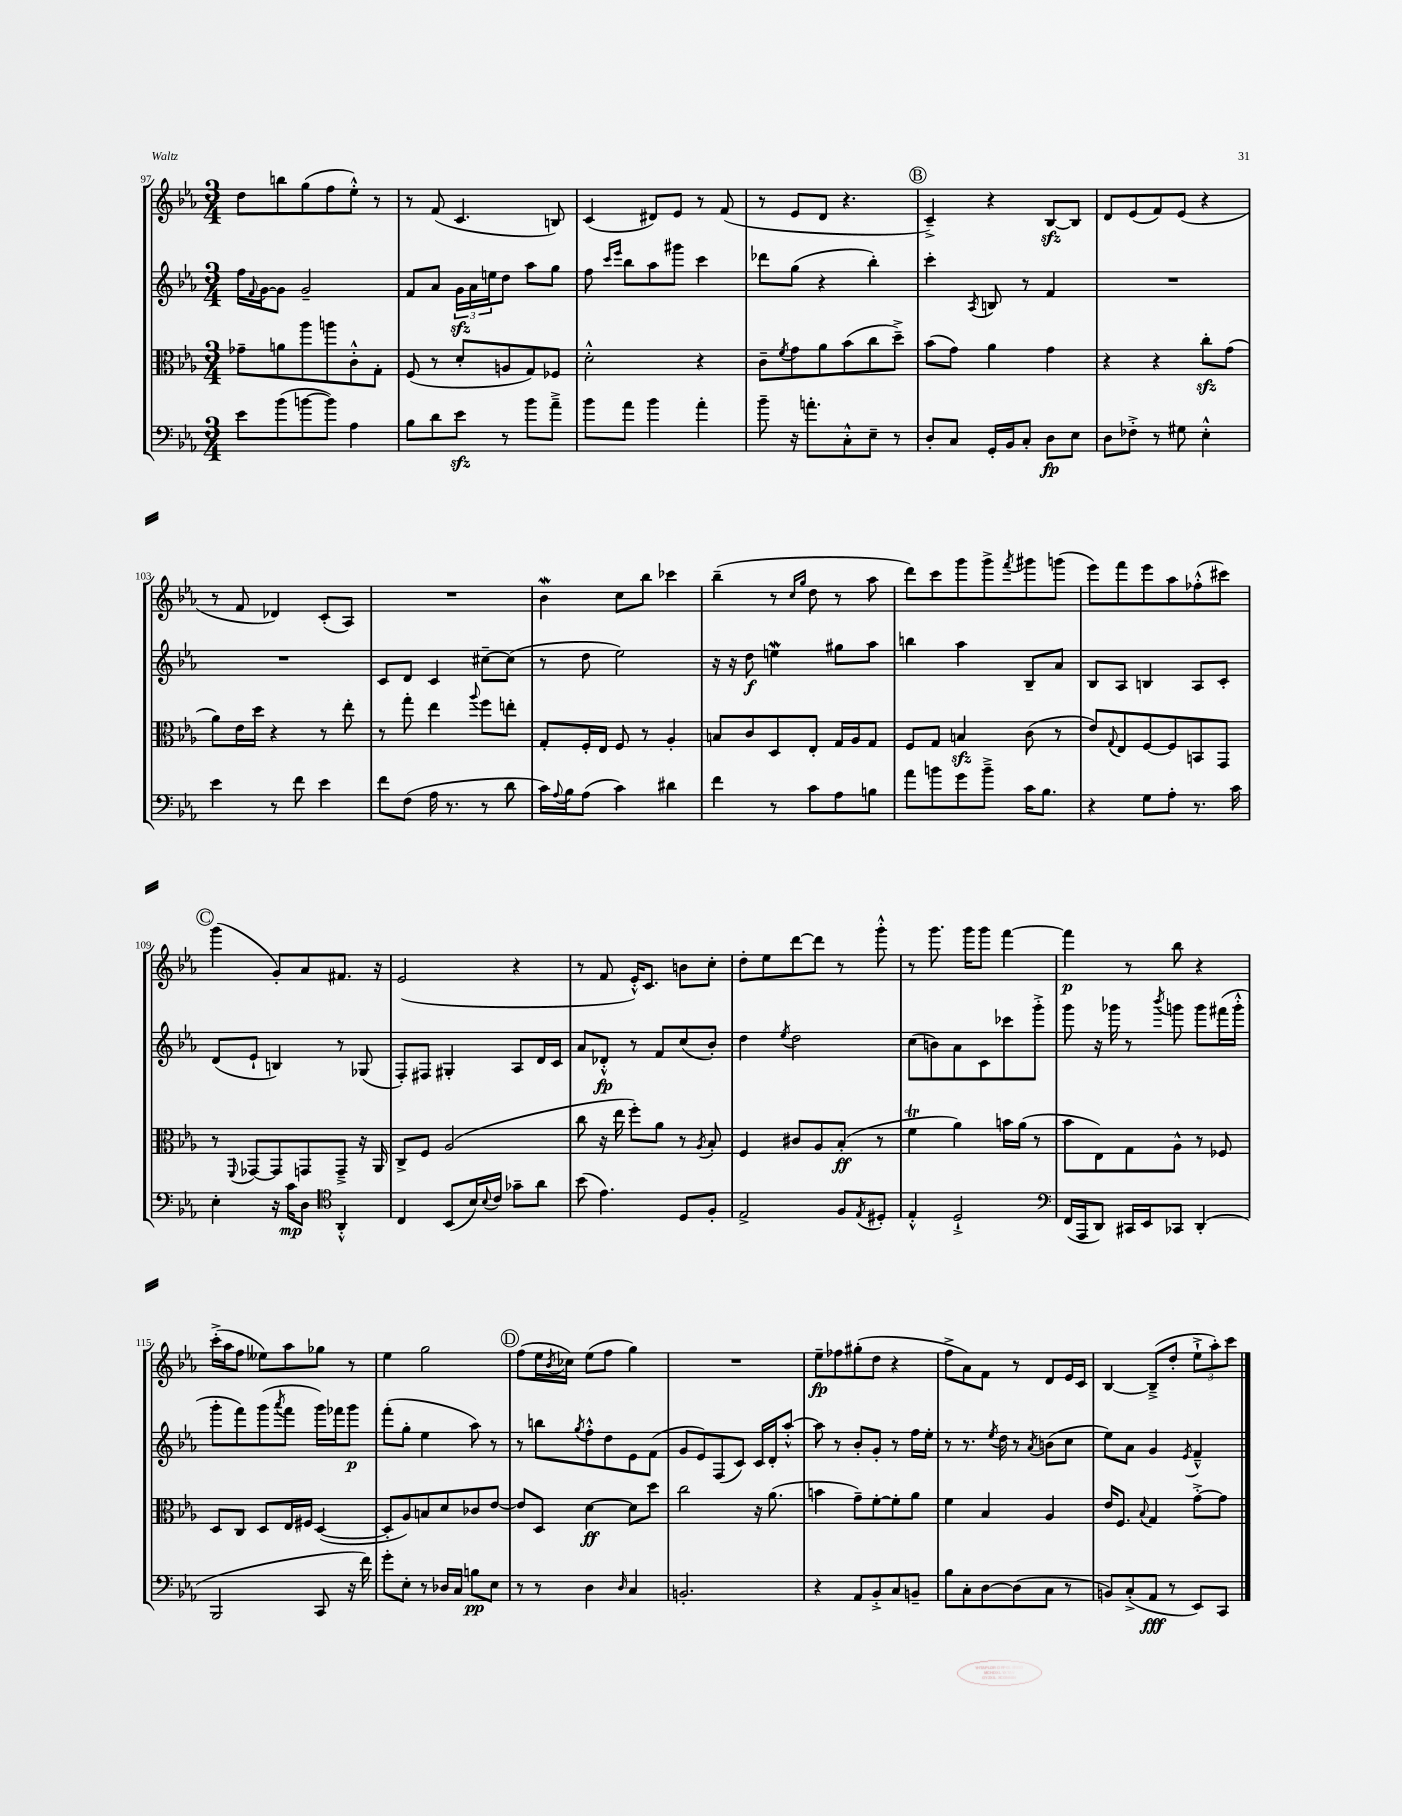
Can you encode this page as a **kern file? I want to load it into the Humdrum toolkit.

**kern	**kern	**kern	**kern
*staff4	*staff3	*staff2	*staff1
*clefF4	*clefC3	*clefG2	*clefG2
*k[b-e-a-]	*k[b-e-a-]	*k[b-e-a-]	*k[b-e-a-]
*M3/4	*M3/4	*M3/4	*M3/4
8e-\L	8g-~\L	16ff\LL	8dd\L
.	.	8qqf/	.
.	.	[16g\J	.
(8b-\	8a\	8g\]J	8bb\
[8b\	8aa-\	2g~/	(8gg\
8b\]J)	8aa\	.	8ff\
4A-\	8c'^^\	.	8ee-'^^\J)
.	8G'\J	.	8r
=	=	=	=
8B-\L	(8F/	8f/L	8r
8d\	8r	8a-/J	(8f/
8e-\J	8d'/L	24g\LL	4.c/
.	.	24a-\	.
.	.	24ee\J	.
8r	8A/	8dd\J	.
8b-\L	8G/)	8aa-\L	.
8a-~^\J	8F-/J	8gg\J	8B/)
=	=	=	=
8b-\L	2d'^^\	8ff\	(4c/
.	.	16qqccc/LL	.
.	.	16qqeee-/JJ	.
8a-\J	.	8bb-\L	.
4b-\	.	8aa-\	8d#/L)
.	.	8ggg#\J	8e-/J
4a-'\	4r	4ccc\	8r
.	.	.	(8f/
=	=	=	=
8b-~\	8c~\L	8ddd-\L	8r
.	8qf/	.	.
16r	8g\	(8gg\J	8e-/L
8.a'\L	.	.	.
.	8a-\	4r	8d/J
8C'^^\	(8b-\	.	4.r
8E-~\J	8cc\	4bb-'\)	.
8r	8dd~^\J)	.	.
=	=	=	=
8D'/L	(8b-\L	4ccc'\	4c~^/)
8C/J	8g\J)	.	.
.	.	8qA-/	.
16GG'/LL	4a-\	8B/	4r
16BB-/J	.	.	.
8C'/J	.	8r	.
8D\L	4g\	4f/	[8B-/L
8E-\J	.	.	8B-/]J
=	=	=	=
8D\L	4r	2.r	8d/L
8F-'^\J	.	.	(8e-/
8r	4r	.	8f/)
8G#\	.	.	(8e-/J
4E-'^^\	8cc'\L	.	4r
.	(8g\J	.	.
=	=	=	=
4e-\	8a-\L)	2.r	8r
.	16e-\L	.	8f/
.	16dd\JJ	.	.
8r	4r	.	4d-/)
8f\	.	.	.
4e-\	8r	.	(8c'/L
.	8ee-'\	.	8A-/J)
=	=	=	=
8f\L	8r	8c/L	2.r
(8F\J	8gg'\	8d/J	.
16A-\	4ee-\	4c/	.
8.r	.	.	.
.	8qqaa-/	.	.
8r	8ff\L	[8cc#~\L	.
8d\	8ee'\J	(8cc#\]J	.
=	=	=	=
16c\LL)	8G'/L	8r	4b-\
8qqA-/	.	.	.
16B-\J	.	.	.
(8A-\J	16F'/L	8dd\	.
.	16E-/JJ	.	.
4c\)	8F/	2ee-\)	8cc\L
.	8r	.	8bb-\J
4d#\	4A-'/	.	4ccc-\
=	=	=	=
4f\	8B/L	16r	(4bb-~\
.	.	16r	.
.	8c/	8dd\	.
8r	8D/	4ee\	8r
.	.	.	16qqcc/LL
.	.	.	16qqgg/JJ
8c\L	8E-'/J	.	8dd\
8A-\	16G/LL	8gg#\L	8r
.	16A-/J	.	.
8B\J	8G/J	8aa-\J	8aa-\
=	=	=	=
8a-\L	8F/L	4bb\	8ddd\L)
8b\	8G/J	.	8ccc\
8g\	4B/	4aa-\	8ggg\
8b~^\J	.	.	8ggg^\
.	.	.	8qfff/
16c\LK	(8c\	8B-~/L	8ggg#\
8.B-\J	.	.	.
.	8r	8a-/J	(8ggg\J
=	=	=	=
4r	8e-/L)	8B-/L	8eee-\L)
.	8qqG/	.	.
.	8E-/	8A-/J	8fff\
8G\L	[8F/	4B/	8eee-\
8A-'\J	8F/]	.	8aa-\
8.r	8BB/	8A-/L	(8ff-'^^\
.	8GG/J	8c'/J	8ccc#\J)
16c\	.	.	.
=	=	=	=
4E-'\	8r	(8d/L	(4ggg\
.	8qqFF/	.	.
.	[8GG-/L	8e-`/J	.
16r	8GG-/]	4B/)	8g'/L)
16c\LK	.	.	.
8D\J	8GG/	.	8a-/
*clefC4	*	*	*
4AA-'^^/	8GG~^/J	8r	8.f#/J
.	16r	(8G-/	.
.	16AA-/	.	16r
=	=	=	=
4C/	8C^/L	8F'/L)	(2e-/
.	8F/J	8F#/J	.
(8BB-/L	(2A-/	4G#'/	.
16B-/L)	.	.	.
8qqB-/	.	.	.
16c/JJ	.	.	.
8g-~\L	.	8A-/L	4r
8a-\J	.	16d/L	.
.	.	16c/JJ	.
=	=	=	=
(8b-\	8cc\	8a-/L	8r
4.e-\)	16r	8d-'^^/J	8f/
.	16ee-\	.	.
.	8ff'\L)	8r	16e-'^^/LK)
.	.	.	8.c/J
.	8a-\J	8f/L	.
8D/L	8r	(8cc/	8b\L
.	8qA-/	.	.
8F'/J	8B-'/	8b-'/J)	8cc'\J
=	=	=	=
2E-^/	4F/	4dd\	8dd'\L
.	.	.	8ee-\
.	.	8qee-/	.
.	8c#/L	2dd\	[8ddd\
.	8A-/	.	8ddd\]J
8F/L	(8B-'/J	.	8r
8qE-/	.	.	.
8D#'/J	8r	.	8ggg'^^\
=	=	=	=
4E-'^^/	4f\	(8cc\L	8r
.	.	8b\)	8.ggg\
2D`^/	4a-\)	8a-\	.
.	.	.	16ggg\LK
.	.	8c\	8ggg\J
.	16b\LL	8ccc-\	[4fff\
.	(16a-\JJ	.	.
.	8r	8ggg'^\J	.
=	=	=	=
*clefF4	*	*	*
(16FF/LL	8b-\L	8ggg\	4fff\]
16AAA-/J	.	.	.
8DD/J)	8E-\)	16r	.
.	.	16ggg-\	.
16CC#/LL	8G\	8r	8r
16EE-/J	.	.	.
.	.	8qbbb-/	.
8CC-/J	8A-^^\J	8ggg\	8bb-\
(4DD'/	8r	8ggg\L	4r
.	8F-/	(16fff#\L	.
.	.	16ggg'^^\JJ	.
=	=	=	=
2BBB-/	8D/L	8ggg'\L	(16ccc'^\LL
.	.	.	16aa-\J
.	8C/J	8fff\)	8ff\J
.	8D/L	(8ggg\	8ee--\L)
.	.	8qaaa-/	.
.	16E-/L	8fff\J	8aa-\
.	16F#/JJ	.	.
8CC/	([4D/	16ggg\LL)	8gg-\J
.	.	16fff-\J	.
16r	.	8ggg\J	8r
16f\)	.	.	.
=	=	=	=
8g'\L	8D'/]L	(8fff'\L	4ee-\
8E-'\J	8A-/)	8gg'\J	.
8r	8B/	4ee-\	2gg\
16D-/LL	8d/	.	.
16C/JJ	.	.	.
8B\L	8c-/	8aa-\)	.
8E-\J	[8e-/J	8r	.
=	=	=	=
8r	8e-/]L	8r	(8ff\L
8r	8D/J	8bb\L	16ee-\L
.	.	.	8qb-/
.	.	.	16cc-\JJ)
.	.	8qgg/	.
4D\	[4d\	8ff'^^\	(8ee-\L
.	.	8dd\	8ff\J
16qqD/	.	.	.
4C/	8d\]L	8e-\	4gg\)
.	8dd\J	(8f\J	.
=	=	=	=
2.BB'/	2cc\	8g/L	2.r
.	.	8e-/)	.
.	.	(8F/	.
.	.	8c/J)	.
.	16r	16c/LL	.
.	(8.a-\	16d'/J	.
.	.	[8aa-'^^/J	.
=	=	=	=
4r	4b\	8aa-\]	8ee-~\L
.	.	8r	8ff-\
8AA-/L	8g~\L)	8b-'/L	(8gg#'\
8BB-'^/	[8f'\	8g'/J	8dd\J
8C/	8f'\]	8r	4r
8BB~/J	8a-\J	16ff\LL	.
.	.	16ee-'\JJ	.
=	=	=	=
8B-\L	4f\	8r	8ff^\L
8C'\	.	8.r	8a-\)
[8D\	4B-/	.	8f\J
.	.	8qee-/	.
.	.	16dd\	.
(8D\]	.	8r	8r
.	.	8qa-/	.
8C\J	4A-/	(8b\L	8d/L
8r	.	8cc\J	16e-/L
.	.	.	16c/JJ
=	=	=	=
8BB/L)	16e-/LK	8ee-\L)	[4B-/
.	8.F/J	.	.
(8C'^/	.	8a-\J	.
.	8qqB-/	.	.
8AA-/J	4G/	4g/	(8B-~^/]L
8r	.	.	8dd'/J
.	.	8qe-/	.
8EE-/L)	[8g'^\L	4f~^^/	12ee-`^\L
.	.	.	12aa-'\)
8CC/J	8g\]J	.	.
.	.	.	12ccc\J
==	==	==	==
*-	*-	*-	*-
